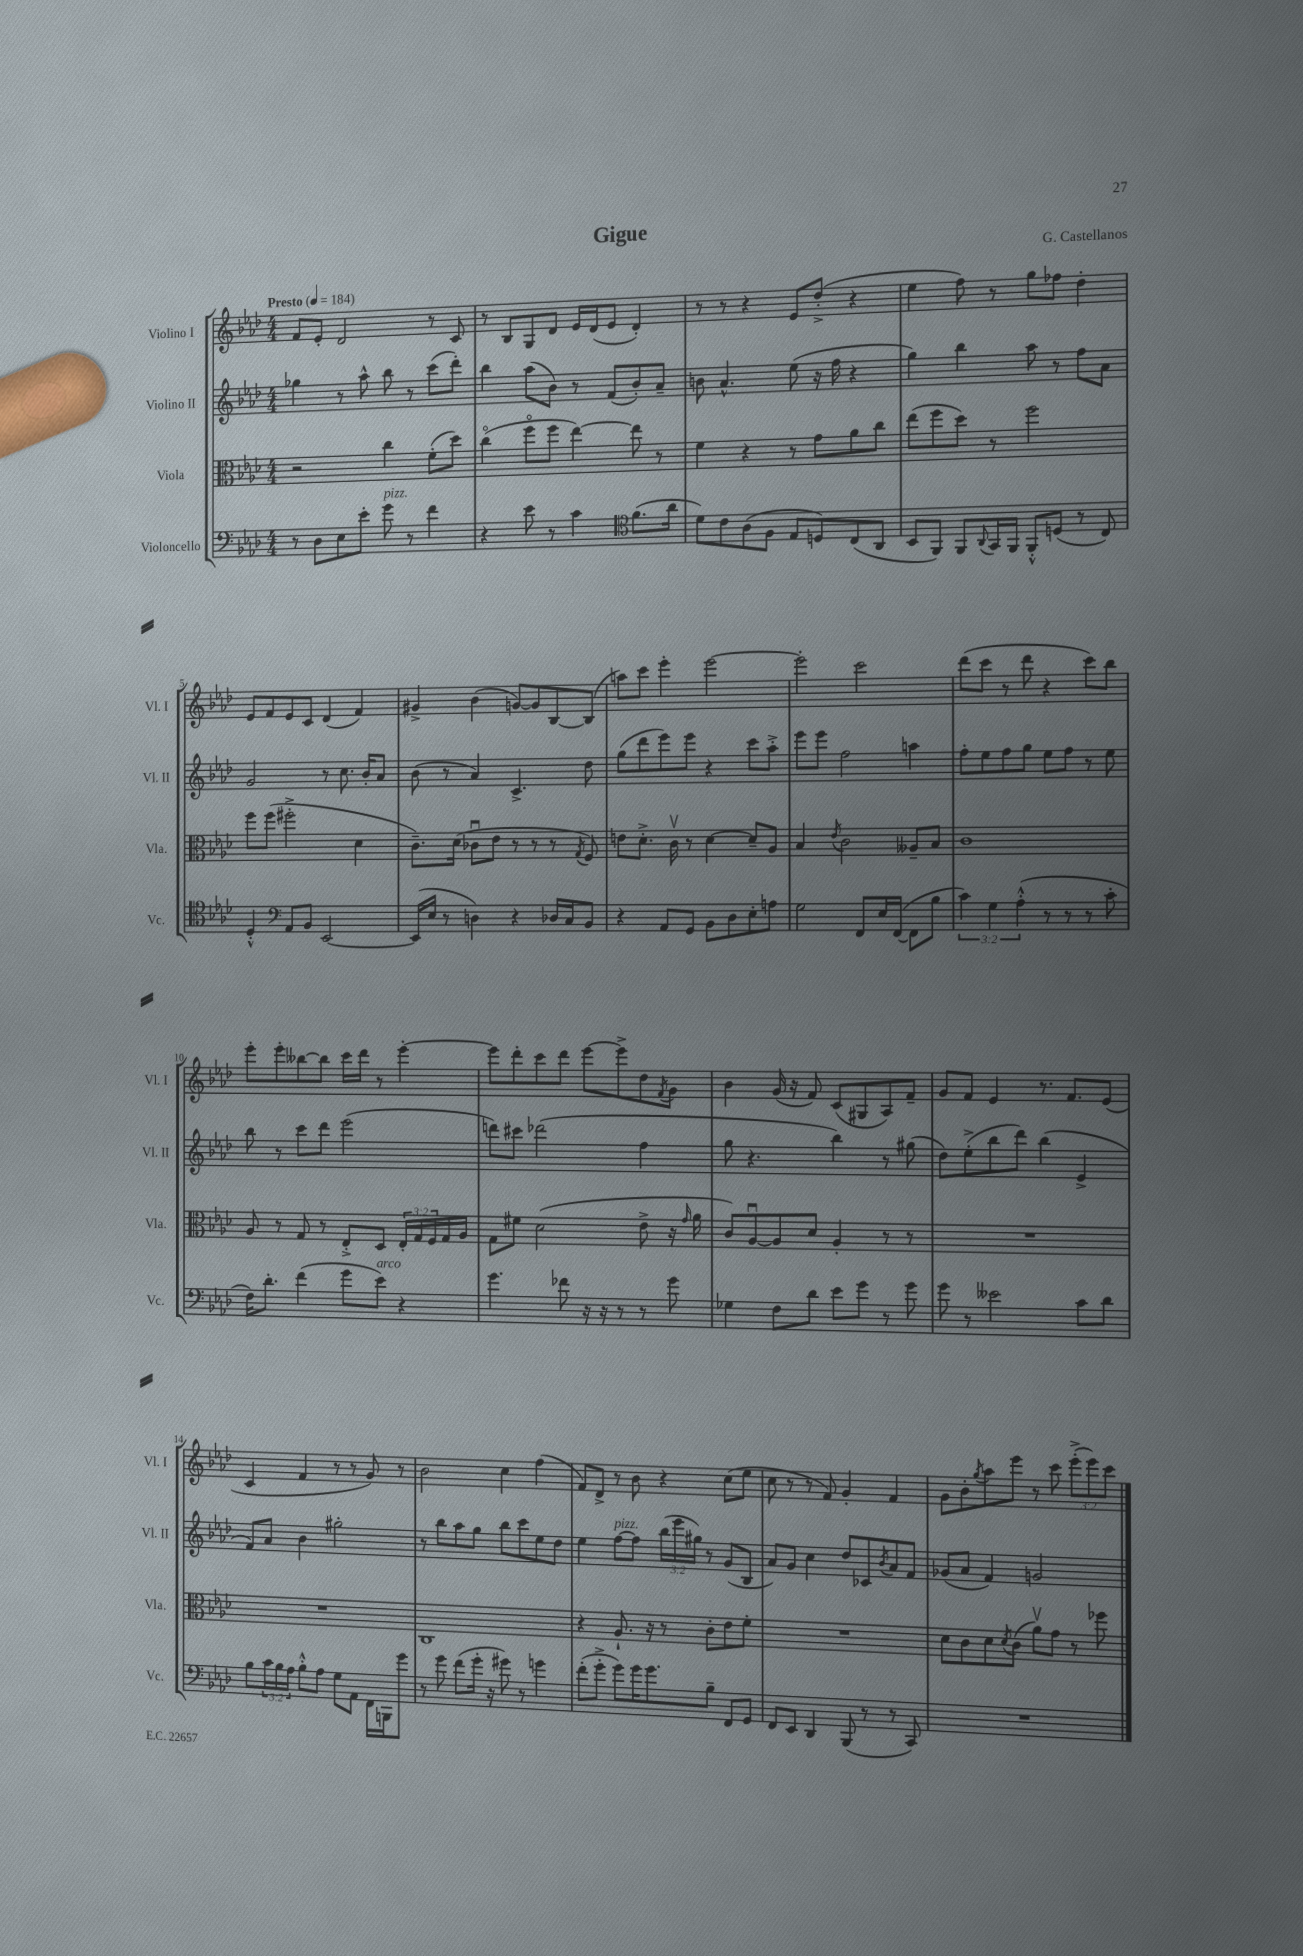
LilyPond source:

\header { title = "Gigue" composer = "G. Castellanos" }
<<
\new StaffGroup <<
\new Staff = "s0" \with { instrumentName = "Violino I" shortInstrumentName = "Vl. I" } {
    \clef treble \key aes \major \numericTimeSignature \time 4/4 \override Staff.TupletNumber.text = #tuplet-number::calc-fraction-text \tempo "Presto" 4 = 184
    f'8 ees'8-. des'2 r8 c'8 |
    r8 bes8 g8 des'8 ees'16 des'16( ees'8 des'4-.) |
    r8 r8 r4 ees'8 des''8-.->( r4 |
    ees''4 f''8) r8 g''8 fes''8 des''4-. |
    ees'8 f'8 ees'8 c'8 des'4( f'4) |
    gis'4-> bes'4( g'8~) g'8 bes8~ bes8( |
    a''8) c'''8 ees'''4-. ees'''2~ |
    ees'''2-. c'''2 |
    des'''8( c'''8 r8 des'''8 r4 c'''8) bes''8 |
    ees'''8-. ees'''8-. beses''8~ beses''8 c'''16 des'''16 r8 ees'''4~-. |
    ees'''8 des'''8-. c'''8 des'''8 ees'''8~ ees'''8-> des''8 \acciaccatura { f'8 } g'8 |
    bes'4 g'16( r16 f'8) c'8( gis8 aes8) f'8-- |
    g'8 f'8 ees'4 r8. f'8. ees'8( |
    c'4 f'4 r8 r8 g'8) r8 |
    bes'2 c''4 f''4( |
    f'8) des'8-> r8 bes'8 r4 c''8( ees''8 |
    c''8 r8 r8 f'8) g'4-. f'4 |
    g'8 bes'8-. \acciaccatura { g''8 } aes''8 ees'''8 r8 c'''8 \tuplet 3/2 { ees'''8-.->( ees'''8) c'''8 } \bar "|." |
}
\new Staff = "s1" \with { instrumentName = "Violino II" shortInstrumentName = "Vl. II" } {
    \clef treble \key aes \major \numericTimeSignature \time 4/4 \override Staff.TupletNumber.text = #tuplet-number::calc-fraction-text
    ges''4 r8 aes''8-^ bes''8 r8 c'''8( des'''8-.) |
    bes''4 aes''8( bes'8) r8 f'8( bes'8-.) aes'8-- |
    b'8 aes'4.-^ ees''8( r16 f''16 r4 |
    g''4) bes''4 aes''8 r8 f''8 aes'8 |
    g'2 r8 c''8. bes'16-. aes'8 |
    bes'8( r8 aes'4) c'4.-> des''8 |
    g''8( des'''8 ees'''8) ees'''8 r4 c'''8 aes''8-.-> |
    ees'''8 ees'''8 f''2 a''4 |
    f''8-. ees''8 f''8 g''8 ees''8 f''8 r8 ees''8 |
    bes''8 r8 c'''8 des'''8 ees'''2( |
    d'''8) cis'''8 des'''2( f''4 |
    g''8 r4. bes''4) r8 gis''8( |
    des''8) ees''8-.->( bes''8 des'''8) bes''4( ees'4-> |
    f'8) aes'8 bes'4 gis''2-. |
    r8 bes''8 aes''8 g''8 bes''8 c'''8 ees''8 des''8 |
    ees''4 f''8~^\markup { \italic "pizz." } f''8 \tuplet 3/2 { bes''16( ees'''16 gis''16) } r8 g'8( bes8 |
    aes'8) g'8 c''4 des''8 ces'8 \acciaccatura { bes'8 } aes'8 f'8 |
    ges'8( aes'8 f'4) g'2 \bar "|." |
}
\new Staff = "s2" \with { instrumentName = "Viola" shortInstrumentName = "Vla." } {
    \clef alto \key aes \major \numericTimeSignature \time 4/4 \override Staff.TupletNumber.text = #tuplet-number::calc-fraction-text
    r2 c''4 f'8-.( des''8) |
    c''4\flageolet( f''8\flageolet f''8 ees''4~) ees''8 r8 |
    f'4 r4 r8 g'8 aes'8 c''8 |
    ees''8( f''8 des''8) r8 f''2 |
    f''8 f''8( fis''2-.-> des'4 |
    c'8.--) des'16( ces'8\downbow ees'8 r8 r8 r8 \acciaccatura { g8 } f8) |
    e'8 des'8.-.-> c'16\upbow r8 des'4~ des'8-- aes8 |
    bes4 \acciaccatura { ees'8 } c'2 aeses8-- bes8 |
    c'1 |
    aes8 r8 g8 r8 ees8-.-> des8 \tuplet 3/2 { ees16-. g16 f16 } g16 aes16 |
    g8 fis'8 des'2( ees'8-> r16 \grace { g'16 } aes'16 |
    c'8) aes8~\downbow aes8 des'8 aes4-. r8 r8 |
    R1 |
    R1 |
    c1 |
    r4 aes8.-! r16 r8 c'8-. ees'8 f'8-. |
    R1 |
    des'8 c'8 des'8 \acciaccatura { des'8 } c'8( aes'8\upbow) g'8 r8 fes''8 \bar "|." |
}
\new Staff = "s3" \with { instrumentName = "Violoncello" shortInstrumentName = "Vc." } {
    \clef bass \key aes \major \numericTimeSignature \time 4/4 \override Staff.TupletNumber.text = #tuplet-number::calc-fraction-text
    r8 des8 ees8 ees'8-. g'8^\markup { \italic "pizz." } r8 f'4 |
    r4 ees'8 r8 c'4 \clef tenor f'8.( aes'16 |
    des'8) c'8 aes8( f8 ees8 d8) c8( aes,8 |
    bes,8 f,8) f,8 \appoggiatura { aes,8 } g,16 f,16 f,8-.-^ d8( r8 c8) |
    des4-.-^ \clef bass aes,8 bes,8 ees,2~ |
    ees,16( ees16 r8 d4) r4 des16 c16 bes,8 |
    r4 aes,8 g,8 bes,8 des8 ees8-. a8 |
    g2 f,8 ees16 f,16~( f,8 bes8 |
    \tuplet 3/2 { c'4) g4 aes4-.-^( } r8 r8 r8 c'8-. |
    f16) des'8.-. f'4( g'8 ees'8^\markup { \italic "arco" }) r4 |
    g'4. fes'8 r16 r16 r8 r8 g'8 |
    ges4 f8 des'8 ees'8 g'8 r8 g'8 |
    g'8 r8 eeses'2 c'8 des'8 |
    bes8 \tuplet 3/2 { c'16 bes16 aes16 } bes8-.-^ aes8 g8 aes,8 f,16 b,,16 g'8 |
    r8 g'8 f'8( g'16-. r16 gis'8) r8 g'4 |
    f'8-.( g'8-.-> g'8) g'16 g'8. bes8-- f,8 g,8 |
    f,8 ees,8 des,4 bes,,8( r8 r8 c,8) |
    R1 \bar "|." |
}
>>
>>
